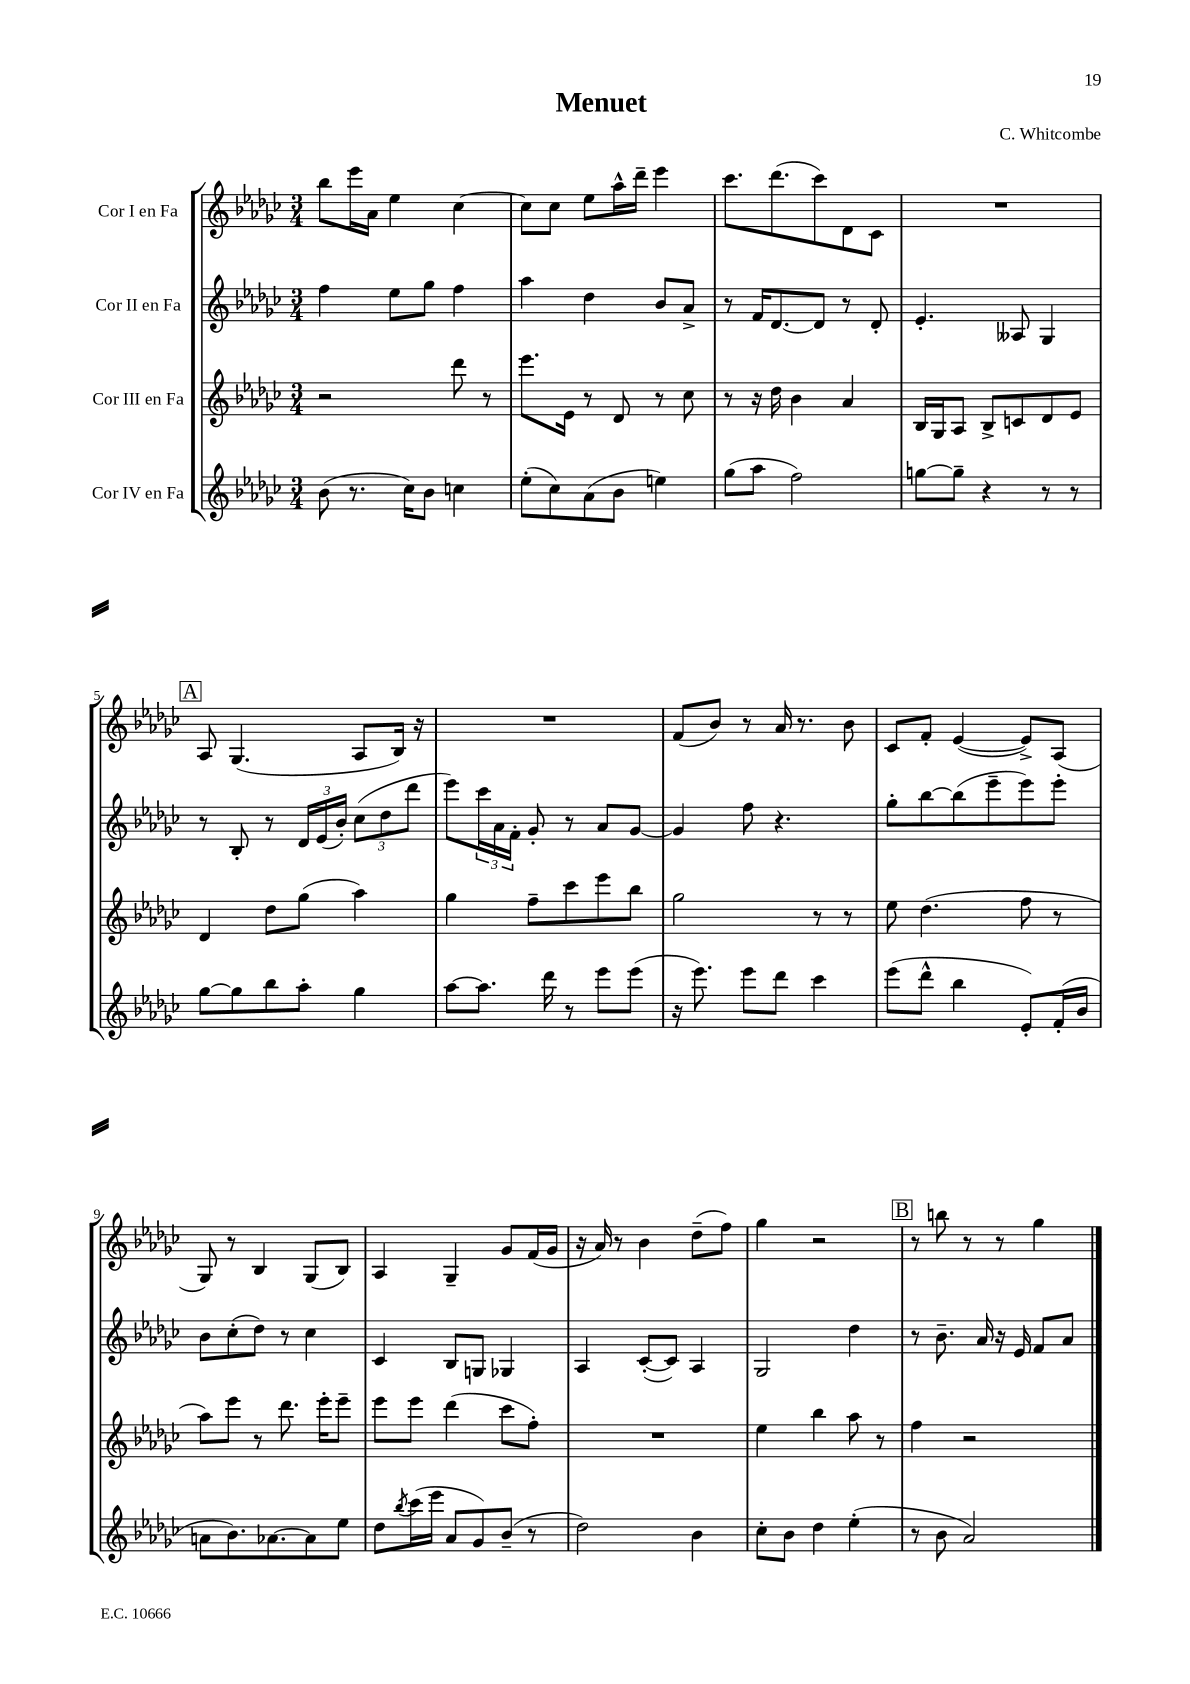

**kern	**kern	**kern	**kern
*staff4	*staff3	*staff2	*staff1
*clefG2	*clefG2	*clefG2	*clefG2
*k[b-e-a-d-g-c-]	*k[b-e-a-d-g-c-]	*k[b-e-a-d-g-c-]	*k[b-e-a-d-g-c-]
*M3/4	*M3/4	*M3/4	*M3/4
(8b-\	2r	4ff\	8bb-\L
8.r	.	.	16eee-\L
.	.	.	16a-\JJ
.	.	8ee-\L	4ee-\
16cc-\LK)	.	.	.
8b-\J	.	8gg-\J	.
4cc\	8ddd-\	4ff\	[4cc-\
.	8r	.	.
=	=	=	=
(8ee-'\L	8.eee-\L	4aa-\	8cc-\]L
8cc-\)	.	.	8cc-\J
.	16e-\Jk	.	.
(8a-\	8r	4dd-\	8ee-\L
8b-\J	8d-/	.	16aa-^^\L
.	.	.	16ddd-~\JJ
4ee\)	8r	8b-/L	4eee-\
.	8cc-\	8a-^/J	.
=	=	=	=
(8gg-\L	8r	8r	8.ccc-\L
8aa-\J	16r	16f/LK	.
.	16dd-\	[8.d-/	(8.ddd-\
2ff\)	4b-\	.	.
.	.	8d-/]J	8ccc-\)
.	4a-/	8r	8d-\
.	.	8d-'/	8c-\J
=	=	=	=
[8gg\L	16B-/LL	4.e-'/	2.r
.	16G-/J	.	.
8gg~\]J	8A-/J	.	.
4r	8B-^/L	.	.
.	8c/	8A--/	.
8r	8d-/	4G-/	.
8r	8e-/J	.	.
=	=	=	=
[8gg-\L	4d-/	8r	8A-/
8gg-\]	.	8B-'/	(4.G-/
8bb-\	8dd-\L	8r	.
8aa-'\J	(8gg-\J	24d-/LL	.
.	.	(24e-/	.
.	.	24b-'/JJ)	.
4gg-\	4aa-\)	(12cc-\L	8A-/L
.	.	12dd-\	.
.	.	.	16B-/Jk)
.	.	12ddd-\J	.
.	.	.	16r
=	=	=	=
[8aa-\L	4gg-\	8eee-\L)	2.r
8.aa-\]J	.	24ccc-\L	.
.	.	24a-\	.
.	.	24f'\JJ	.
.	8ff~\L	8g-'/	.
16ddd-\	.	.	.
8r	8ccc-\	8r	.
8eee-\L	8eee-\	8a-/L	.
(8eee-\J	8bb-\J	[8g-/J	.
=	=	=	=
16r	2gg-\	4g-/]	(8f/L
8.eee-\)	.	.	.
.	.	.	8b-/J)
8eee-\L	.	8ff\	8r
8ddd-\J	.	4.r	16a-/
.	.	.	8.r
4ccc-\	8r	.	.
.	8r	.	8b-\
=	=	=	=
(8eee-\L	8ee-\	8gg-'\L	8c-/L
8ddd-^^\J	(4.dd-\	[8bb-\	8f'/J
4bb-\	.	(8bb-\]	([4e-/
.	.	8eee-~\	.
8e-'/L)	8ff\	8eee-\)	8e-^/]L)
(16f'/L	8r	8eee-'\J	(8A-/J
16b-/JJ	.	.	.
=	=	=	=
8a\L	8aa-\L)	8b-\L	8G-/)
8.b-\)	8eee-\J	(8cc-'\	8r
.	8r	8dd-\J)	4B-/
[8.a-\	.	.	.
.	8.ddd-\	8r	.
8a-\]	.	4cc-\	(8G-/L
.	16eee-'\LK	.	.
8ee-\J	8eee-~\J	.	8B-/J)
=	=	=	=
8dd-\L	8eee-\L	4c-/	4A-/
8qbb-/	.	.	.
(16ccc-\L	8eee-\J	.	.
16eee-\JJ	.	.	.
8a-/L	(4ddd-\	8B-/L	4G-~/
8g-/)	.	8G/J	.
(8b-~/J	8ccc-\L	4G-/	8g-/L
8r	8ff'\J)	.	(16f/L
.	.	.	16g-/JJ
=	=	=	=
2dd-\)	2.r	4A-/	16r
.	.	.	16a-/)
.	.	.	8r
.	.	([8c-'/L	4b-\
.	.	8c-/]J)	.
4b-\	.	4A-/	(8dd-~\L
.	.	.	8ff\J)
=	=	=	=
8cc-'\L	4ee-\	2G-/	4gg-\
8b-\J	.	.	.
4dd-\	4bb-\	.	2r
(4ee-'\	8aa-\	4dd-\	.
.	8r	.	.
=	=	=	=
8r	4ff\	8r	8r
8b-\	.	8.b-~\	8bb\
2a-/)	2r	.	8r
.	.	16a-/	.
.	.	16r	8r
.	.	16e-/	.
.	.	8f/L	4gg-\
.	.	8a-/J	.
==	==	==	==
*-	*-	*-	*-
